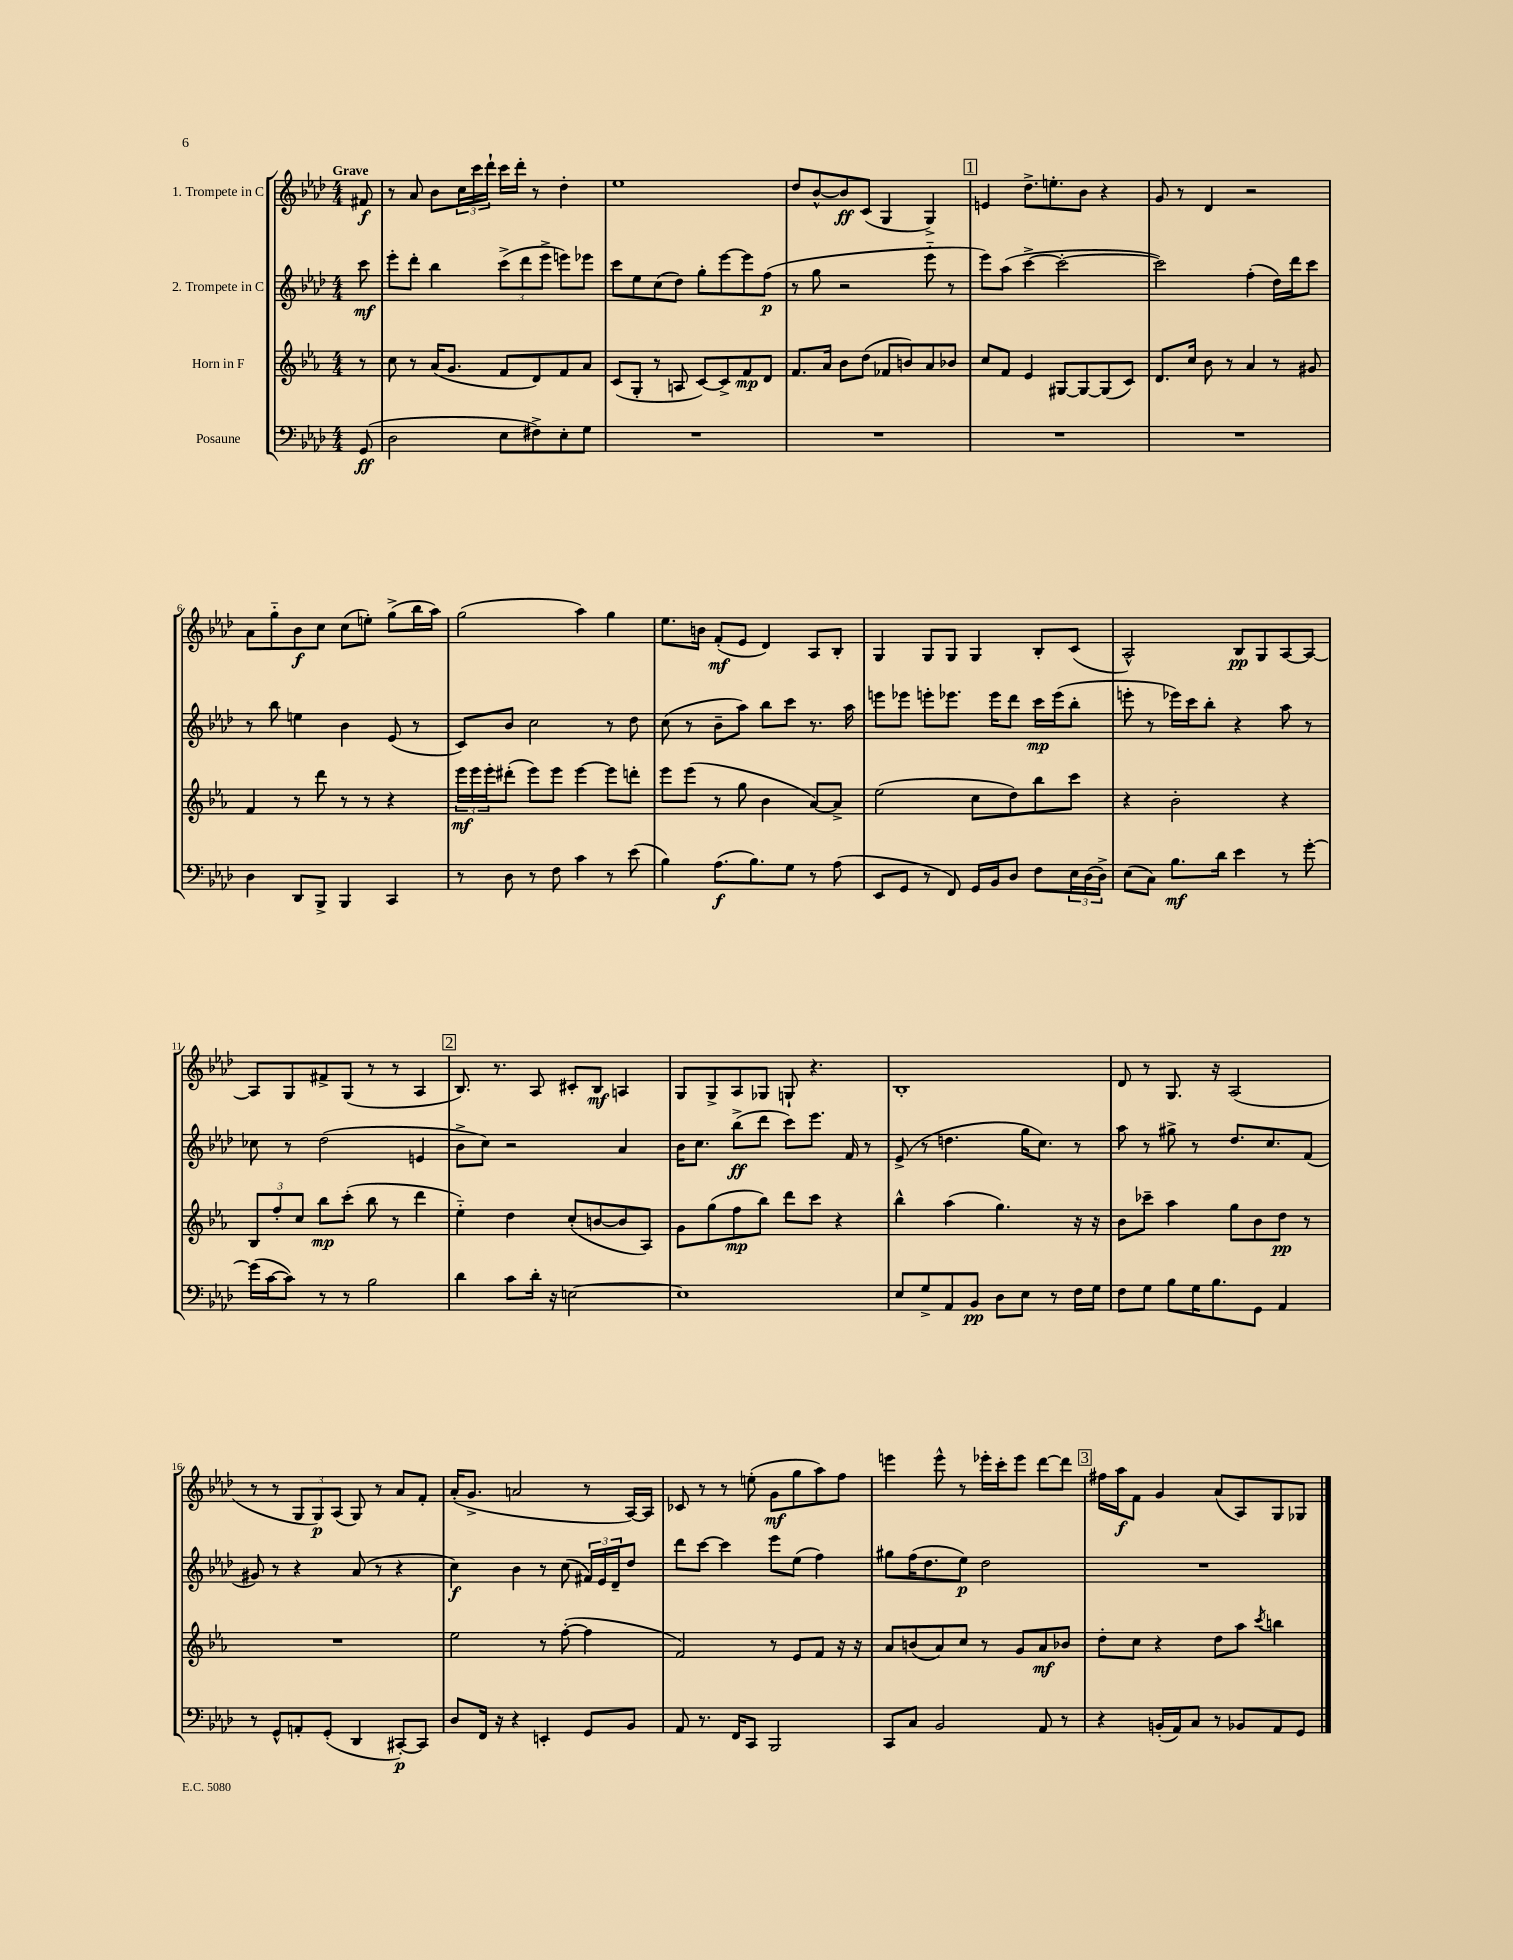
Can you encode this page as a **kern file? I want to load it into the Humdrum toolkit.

**kern	**kern	**kern	**kern
*staff4	*staff3	*staff2	*staff1
*clefF4	*clefG2	*clefG2	*clefG2
*k[b-e-a-d-]	*k[b-e-a-]	*k[b-e-a-d-]	*k[b-e-a-d-]
*M4/4	*M4/4	*M4/4	*M4/4
(8GG	8r	8ccc	8f#
=	=	=	=
2D-	8cc	8eee-'	8r
.	8r	8ddd-'	8a-
.	(16a-	4bb-	8b-
.	8.g	.	.
.	.	.	24cc
.	.	.	24ccc
.	.	.	24ddd-`
8E-	8f	(12ccc^	16ccc
.	.	.	16ddd-'
.	.	12ddd-	.
8F#^)	8d)	.	8r
.	.	12eee-^	.
8E-'	8f	8eee)	4dd-'
8G	8a-	8eee-	.
=	=	=	=
1r	(8c	8ccc	1ee-
.	8G'	8ee-	.
.	8r	(8cc	.
.	8A	8dd-)	.
.	[8c)	8gg'	.
.	8c^]	[8eee-	.
.	8f	8eee-]	.
.	8d	(8ff	.
=	=	=	=
1r	8.f	8r	8dd-
.	.	8gg	[8b-^^
.	16a-	.	.
.	8b-	2r	8b-]
.	(8dd	.	(8c
.	8f-	.	4G
.	8b)	.	.
.	8a-	8eee-'~	4G^)
.	8b-	8r	.
=	=	=	=
1r	8cc	8eee-)	4e
.	8f	(8aa-	.
.	4e-	[4ccc^	8.dd-^
.	.	.	8.ee'
.	[8G#	2ccc'_	.
.	8G#_	.	8b-
.	(8G#]	.	4r
.	8c)	.	.
=	=	=	=
1r	8.d	2ccc])	8g
.	.	.	8r
.	16cc	.	.
.	8b-	.	4d-
.	8r	.	.
.	4a-	(4ff'	2r
.	8r	16dd-)	.
.	.	16ddd-	.
.	8g#	8ccc	.
=	=	=	=
4D-	4f	8r	8a-
.	.	8bb-	8gg'~
8DD-	8r	4ee	8b-
8BBB-^	8ddd	.	8cc
4BBB-	8r	4b-	(8cc
.	8r	.	8ee')
4CC	4r	(8e-	(8gg^
.	.	8r	16bb-
.	.	.	16aa-)
=	=	=	=
8r	24eee-	8c)	(2gg
.	24eee-	.	.
.	24eee-'	.	.
8D-	(8ddd#'	8b-	.
8r	8eee-)	2cc	.
8F	8eee-	.	.
4c	[4eee-	.	4aa-)
8r	8eee-]	8r	4gg
(8e-	8ddd'	8dd-	.
=	=	=	=
4B-)	8eee-	(8cc	8.ee-
.	(8eee-	8r	.
.	.	.	16b
(8.A-	8r	8b-~	(8f'
.	8gg	8aa-)	8e-
8.B-)	.	.	.
.	4b-	8bb-	4d-)
8G	.	8ccc	.
8r	[8a-)	8.r	8A-
(8A-	8a-^]	.	8B-'
.	.	16aa-	.
=	=	=	=
8EE-	(2ee-	8eee	4G
8GG	.	8eee-	.
8r	.	8eee'	8G
8FF)	.	8.eee-	8G
16GG	8cc	.	4G
16BB-	.	16eee-	.
8D-	8dd)	8ddd-	.
8F	8bb-	16ccc	8B-'
.	.	(16eee-	.
24E-	8ccc	8bb-'	(8c
(24D-	.	.	.
24D-^)	.	.	.
=	=	=	=
(8E-	4r	8eee'	2A-^^)
8C)	.	8r	.
8.B-	2b-'	16eee-)	.
.	.	16ccc	.
.	.	8bb-'	.
16d-	.	.	.
4e-	.	4r	8B-
.	.	.	8G
8r	4r	8aa-	[8A-
[8g'	.	8r	8A-_
=	=	=	=
(16g]	12B-	8cc-	8A-]
[16c	.	.	.
.	12ff'	.	.
8c])	.	8r	8G
.	12cc	.	.
8r	8bb-	(2dd-	8f#^
8r	(8ccc'	.	(8G
2B-	8bb-	.	8r
.	8r	.	8r
.	4ddd	4e	4A-
=	=	=	=
4d-	4ee-'~)	8b-^	8.B-)
.	.	8cc)	.
.	.	.	8.r
8c	4dd	2r	.
16d-'	.	.	8A-
16r	.	.	.
[2E	(8cc'	.	8c#'
.	[8b	.	8B-
.	8b]	4a-	4A
.	8A-)	.	.
=	=	=	=
1E]	8g	16b-	8G
.	.	8.cc	.
.	(8gg	.	8G^
.	8ff	(8bb-^	8A-
.	8bb-)	8ddd-	8G-
.	8ddd	8ccc)	8G`
.	8ccc	8.eee-	4.r
.	4r	.	.
.	.	16f	.
.	.	8r	.
=	=	=	=
8E-	4bb-^^	(8e-^	1B-'
8G^	.	8r	.
8AA-	(4aa-	4.dd	.
8BB-	.	.	.
8D-	4.gg)	.	.
8E-	.	16gg	.
.	.	8.cc)	.
8r	.	.	.
16F	16r	8r	.
16G	16r	.	.
=	=	=	=
8F	8b-	8aa-	8d-
8G	8ccc-~	8r	8r
8B-	4aa-	8gg#^	8.G
16G	.	8r	.
8.B-	.	.	16r
.	8gg	8.dd-	(2A-
8GG	8b-	.	.
.	.	8.cc	.
4AA-	8dd	.	.
.	8r	(8f	.
=	=	=	=
8r	1r	8g#)	8r
8GG^^	.	8r	8r
8AA'	.	4r	12G
.	.	.	12G)
(8GG'	.	.	.
.	.	.	(12A-
4DD-	.	(8a-	8G)
.	.	8r	8r
[8CC#')	.	4r	8a-
8CC#]	.	.	8f'
=	=	=	=
8D-	2ee-	4cc)	(16a-'
.	.	.	8.g^
16FF	.	.	.
16r	.	.	.
4r	.	4b-	2a
4EE'	8r	8r	.
.	([8ff'	(8cc	.
8GG	4ff]	24f#)	8r
.	.	24e-	.
.	.	24d-~	.
8BB-	.	8dd-	[16A-)
.	.	.	16A-]
=	=	=	=
8AA-	2f)	8ddd-	8c-
8.r	.	[8ccc	8r
.	.	4ccc]	8r
16FF	.	.	.
8CC	.	.	(8ee'
2BBB-	8r	8eee-	8g
.	8e-	(8ee-	8gg
.	8f	4ff)	8aa-)
.	16r	.	8ff
.	16r	.	.
=	=	=	=
8CC	8a-	8gg#	4eee
8C	(8b	(16ff	.
.	.	8.dd-	.
2BB-	8a-)	.	8eee^^
.	8cc	8ee-)	8r
.	8r	2dd-	16eee-'
.	.	.	16ccc'
.	8g	.	8eee-
8AA-	8a-	.	[8ddd-
8r	8b-	.	8ddd-]
=	=	=	=
4r	8dd'	1r	16ff#
.	.	.	16aa-
.	8cc	.	8f
(16BB'	4r	.	4g
16AA-)	.	.	.
8C	.	.	.
8r	8dd	.	(8a-
8BB-	8aa-	.	8A-)
.	8qccc	.	.
8AA-	4bb	.	8G
8GG	.	.	8G-
==	==	==	==
*-	*-	*-	*-
